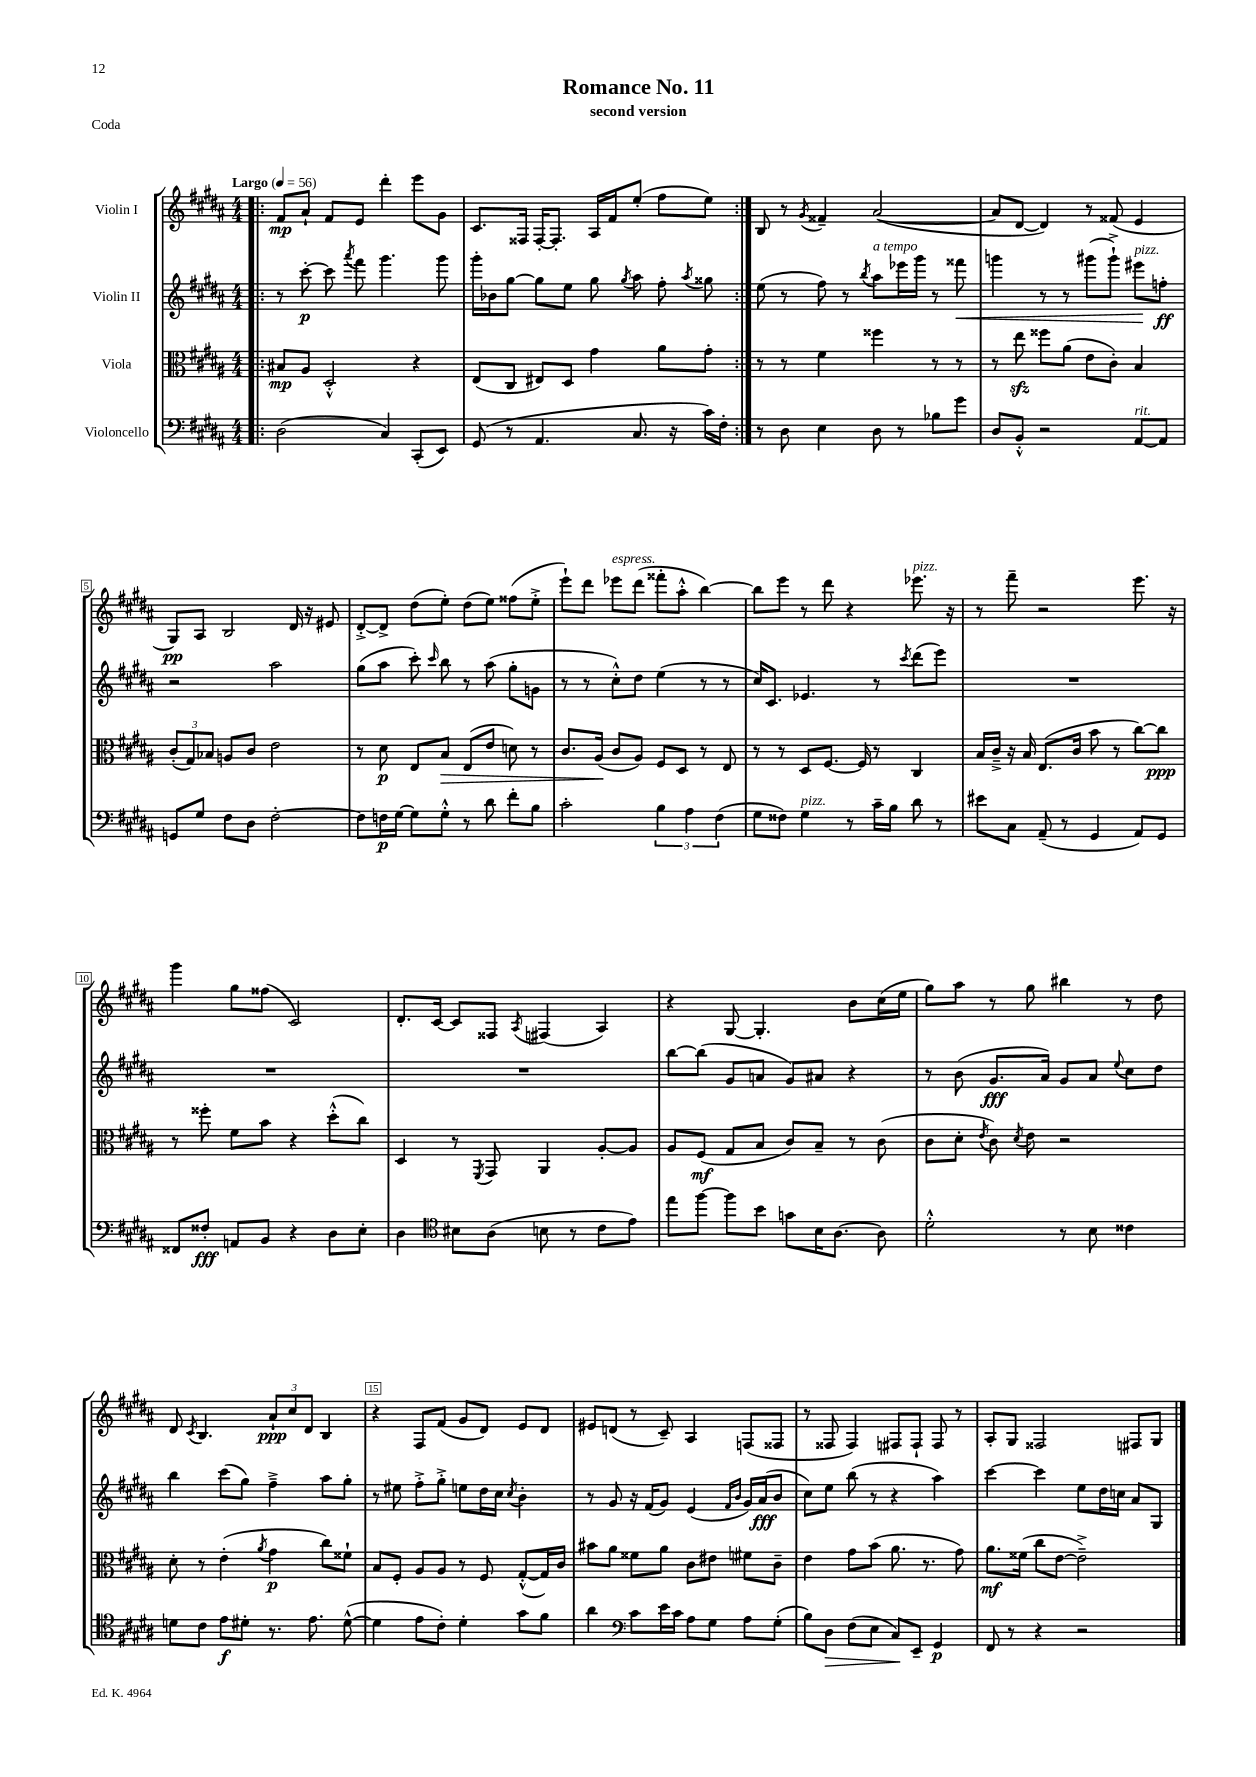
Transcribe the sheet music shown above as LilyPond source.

\header { title = "Romance No. 11" subtitle = "second version" piece = "Coda" }
<<
\new StaffGroup <<
\new Staff = "s0" \with { instrumentName = "Violin I" } {
    \clef treble \key b \major \numericTimeSignature \time 4/4 \tempo "Largo" 4 = 56
    \autoBeamOff \repeat volta 2 { \bar ".|:" fis'8[\mp ais'8]-! fis'8[ e'8] dis'''4-. e'''8[ gis'8] |
    cis'8.[ fisis16] fisis16[~-. fisis8.]-. ais16[ fis'16 e''8]-.( fis''8[ e''8]) | }
    b8 r8 \acciaccatura { gis'8 } fisis'4-- ais'2~( |
    ais'8[ dis'8]~ dis'4) r8 fisis'8( e'4 |
    gis8[\pp) ais8] b2 dis'16 r16 eis'8 |
    dis'8[~-.-> dis'8]-> dis''8[( e''8]-.) dis''8[( e''8]) fisis''8[( e''8]-.-> |
    e'''8[-!) dis'''8] ees'''8[^\markup { \italic "espress." } dis'''8]( fisis'''8[-. ais''8]-.-^ b''4~) |
    b''8[ e'''8] r8 dis'''8 r4 ees'''8.^\markup { \italic "pizz." } r16 |
    r8 fis'''8-- r2 e'''8. r16 |
    gis'''4 gis''8[ fisis''8]( cis'2) |
    dis'8.[-. cis'16]~ cis'8[ fisis8] \acciaccatura { ais8 } fis4( ais4) |
    r4 gis8~ gis4.-. b'8[ cis''16( e''16] |
    gis''8[) ais''8] r8 gis''8 bis''4 r8 dis''8 |
    dis'8 \acciaccatura { cis'8 } b4. \tuplet 3/2 { ais'8[-!\ppp cis''8 dis'8] } b4 |
    r4 fis8[ fis'8]( gis'8[ dis'8]) e'8[ dis'8] |
    eis'8[ d'8]( r8 cis'8--) ais4 f8[( fisis8] |
    r8 fisis8 fisis4) fis8[ fis8]-! fis8 r8 |
    ais8[-. gis8] fisis2 fis8[ gis8] \bar "|." |
}
\new Staff = "s1" \with { instrumentName = "Violin II" } {
    \clef treble \key b \major \numericTimeSignature \time 4/4
    \autoBeamOff \repeat volta 2 { \bar ".|:" r8 cis'''8~-.\p cis'''8 \acciaccatura { ais'''8 } fis'''8 gis'''4. gis'''8 |
    gis'''16[-. bes'16 gis''8]~ gis''8[ e''8] gis''8 \acciaccatura { gis''8 } ais''8 fis''8-. \acciaccatura { ais''8 } gisis''8 | }
    e''8( r8 fis''8) r8 \acciaccatura { b''8 } ais''8[^\markup { \italic "a tempo" } ees'''16 gis'''16] r8 fisis'''8\< |
    g'''4 r8 r8 gis'''8[( gis'''8]-!->) eis'''8[\!^\markup { \italic "pizz." } f''8]-.\ff |
    r2 ais''2 |
    gis''8[( ais''8] cis'''8-.) \grace { cis'''16 } b''8 r8 ais''8( gis''8[-. g'8] |
    r8 r8 cis''8[-.-^) dis''8] e''4( r8 r8 |
    cis''16[) cis'8.] ees'4. r8 \acciaccatura { cis'''8 } dis'''8[( e'''8]) |
    R1 |
    R1 |
    R1 |
    b''8[~ b''8]( gis'8[ a'8] gis'8[) ais'8] r4 |
    r8 b'8( gis'8.[\fff ais'16]) gis'8[ ais'8] \appoggiatura { e''8 } cis''8[ dis''8] |
    b''4 cis'''8[( gis''8]) fis''4---> ais''8[ gis''8]-. |
    r8 eis''8 fis''8[-.-> gis''8]-.-> e''8[ dis''16 cis''16] \acciaccatura { cis''8 } b'4-. |
    r8 gis'8 r16 fis'16[( gis'8]) e'4( \grace { fis'16[ b'16] } gis'16[) ais'16\fff( b'8] |
    cis''8[) e''8] b''8( r8 r4 ais''4) |
    cis'''4~ cis'''4 e''8[ dis''16 c''16] ais'8[ gis8] \bar "|." |
}
\new Staff = "s2" \with { instrumentName = "Viola" } {
    \clef alto \key b \major \numericTimeSignature \time 4/4
    \autoBeamOff \repeat volta 2 { \bar ".|:" bis8[\mp ais8] dis2-.-^ r4 |
    e8[( cis8] eis8[) dis8] gis'4 ais'8[ gis'8]-. | }
    r8 r8 fis'4 fisis''4 r8 r8 |
    r8 e''8\sfz fisis''8[ ais'8]( e'8[ cis'8]-.) b4 |
    \tuplet 3/2 { cis'8[-.( gis8) bes8] } a8[ cis'8] e'2 |
    r8 dis'8\p e8[ b8]\> e8[( e'8] d'8) r8 |
    cis'8.[ ais16]\!( cis'8[ ais8]) fis8[ dis8] r8 e8 |
    r8 r8 dis8[ fis8.]~ fis16 r8 cis4 |
    b16[ cis'16]---> r16 b16 e8.[( cis'16] b'8 r8 cis''8[~) cis''8]\ppp |
    r8 fisis''8-. fis'8[ b'8] r4 dis''8[-.-^( cis''8]) |
    dis4 r8 \acciaccatura { fis,8 } gis,8 ais,4 ais8[~-. ais8] |
    ais8[ fis8]\mf( gis8[ b8] cis'8[) b8]-- r8 cis'8( |
    cis'8[ dis'8]-. \acciaccatura { e'8 } cis'8) \acciaccatura { dis'8 } e'8 r2 |
    dis'8-. r8 e'4-.( \acciaccatura { ais'8 } gis'4\p cis''8[) fisis'8]-! |
    b8[ fis8]-. ais8[ ais8] r8 fis8 gis8[~-.-^( gis16) cis'16] |
    bis'8[ ais'8] fisis'8[ ais'8] cis'8[ eis'8] fis'8[ cis'8]-- |
    e'4 gis'8[ b'8]( ais'8. r8. gis'8) |
    ais'8.[\mf fisis'16]( cis''8[ e'8]~ e'2--->) \bar "|." |
}
\new Staff = "s3" \with { instrumentName = "Violoncello" } {
    \clef bass \key b \major \numericTimeSignature \time 4/4
    \autoBeamOff \repeat volta 2 { \bar ".|:" dis2( cis4) cis,8[-.( e,8]) |
    gis,8( r8 ais,4. cis8. r16 cis'16[) fis16]-. | }
    r8 dis8 e4 dis8 r8 bes8[ gis'8] |
    dis8[ b,8]-.-^ r2 ais,8[~^\markup { \italic "rit." } ais,8] |
    g,8[ gis8] fis8[ dis8] fis2~-. |
    fis8[ f16\p gis16]~ gis8[ gis8]-.-^ r8 dis'8 fis'8[-. b8] |
    cis'2-. \tuplet 3/2 { b4 ais4 fis4( } |
    gis8[ fisis8]) gis4^\markup { \italic "pizz." } r8 cis'16[-- b16] dis'8 r8 |
    eis'8[ cis8] ais,8--( r8 gis,4 ais,8[) gis,8] |
    fisis,8[ fisis8]-.\fff a,8[ b,8] r4 dis8[ e8]-. |
    dis4 \clef tenor bis8[ ais8]( b8 r8 cis'8[ e'8]) |
    e''8[ fis''8]~ fis''8[ b'8] g'8[ b16 ais8.]~ ais8 |
    dis'2-.-^ r8 b8 cisis'4 |
    d'8[ cis'8] e'8[\f dis'8]-. r8. e'8. dis'8~-^( |
    dis'4 e'8[ cis'8]-.) dis'4-. gis'8[ fis'8] |
    ais'4 \clef bass cis'8[ e'16 cis'16] ais8[ gis8] ais8[ gis8]-.( |
    b8[) dis8]\> fis8[( e8] cis8[\!) e,8]-- gis,4\p |
    fis,8 r8 r4 r2 \bar "|." |
}
>>
>>
\layout { \context { \Score \override BarNumber.break-visibility = ##(#f #t #t) barNumberVisibility = #(every-nth-bar-number-visible 5) \override BarNumber.stencil = #(make-stencil-boxer 0.1 0.3 ly:text-interface::print) } }
